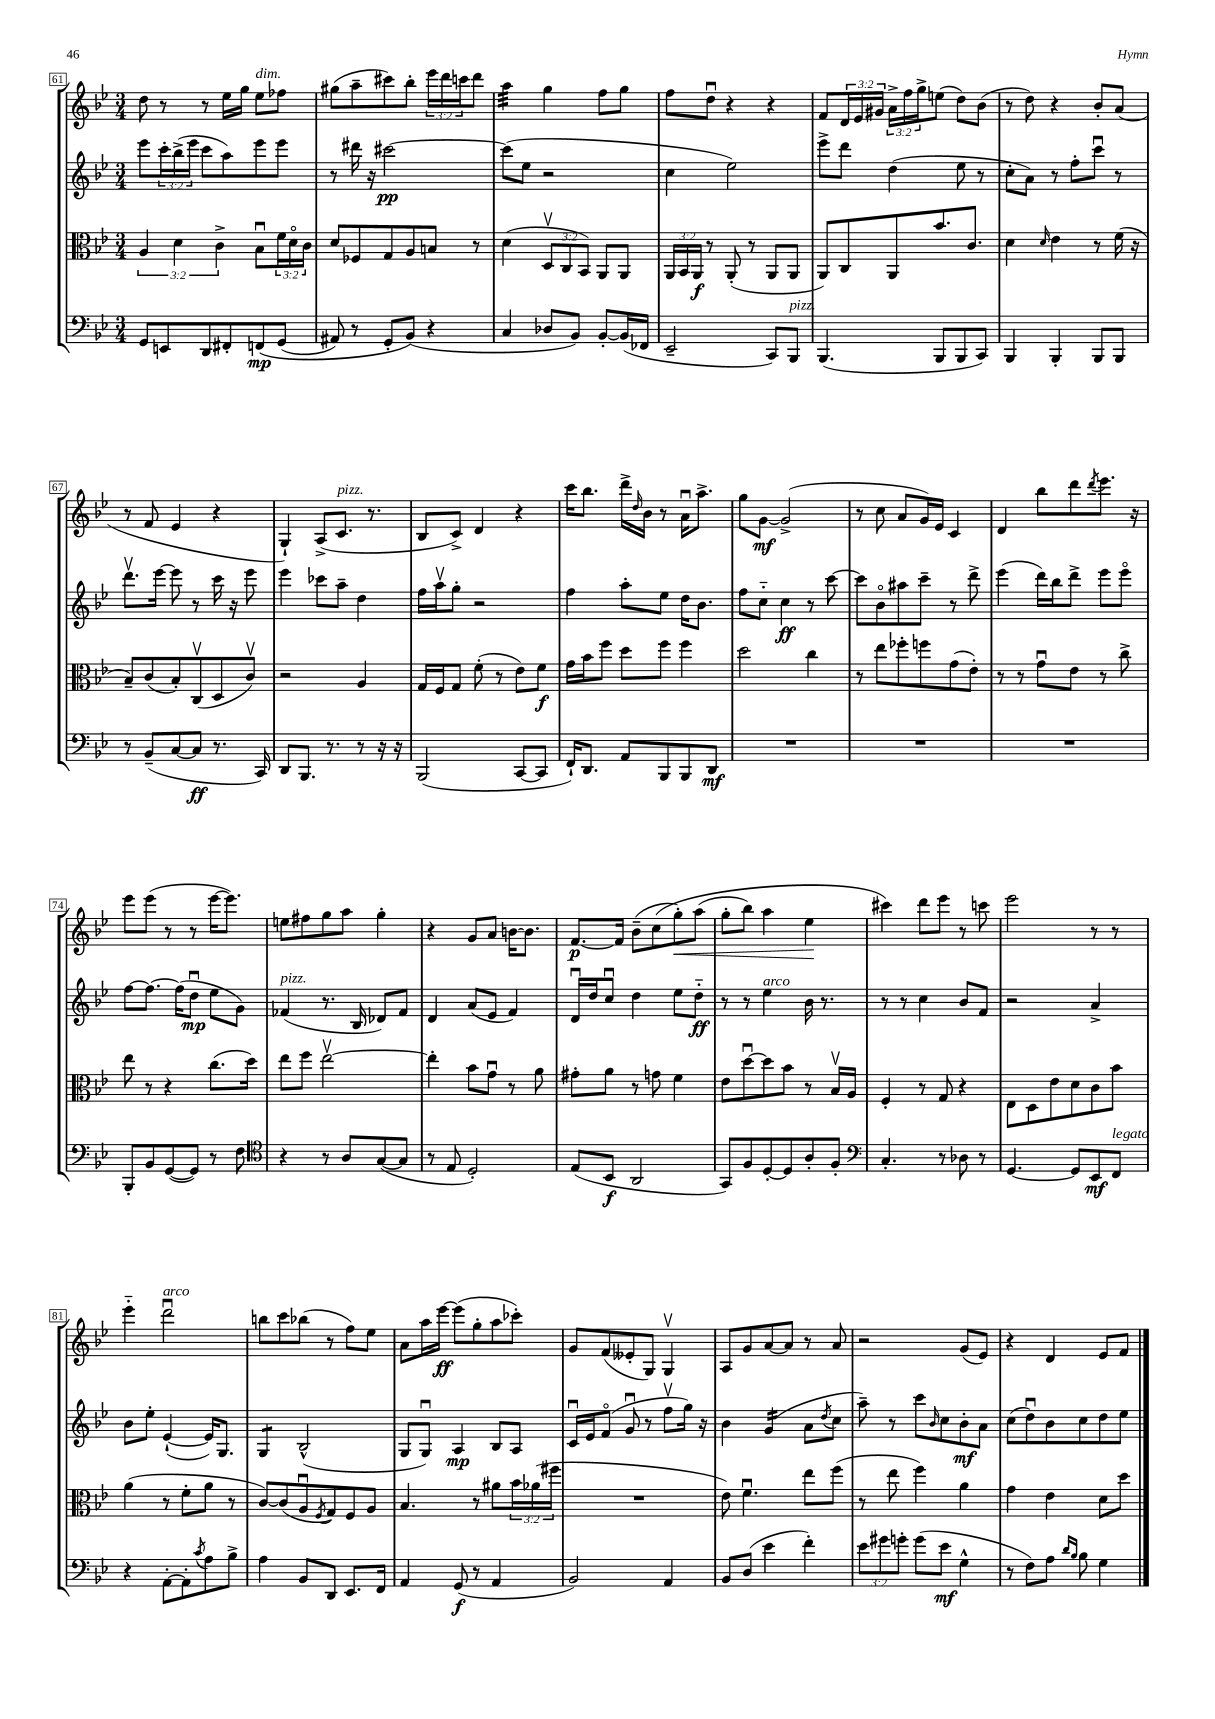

**kern	**kern	**kern	**kern
*staff4	*staff3	*staff2	*staff1
*clefF4	*clefC3	*clefG2	*clefG2
*k[b-e-]	*k[b-e-]	*k[b-e-]	*k[b-e-]
*M3/4	*M3/4	*M3/4	*M3/4
8GG	6A	8eee-	8dd
8EE	.	24ccc'	8r
.	6d	(24bb-^	.
.	.	24eee-	.
8DD	.	8ccc	8r
.	6c^	.	.
8FF#'	.	8aa)	16ee-
.	.	.	16gg
&(8FF	8B-u	8eee-	8ee-
(8GG	24f	8eee-	8ff-
.	24do	.	.
.	24c	.	.
=	=	=	=
8AA#)	8d	8r	(8gg#
8r	8F-	16ddd#	8aa~
.	.	16r	.
8GG'	8G	[2ccc#	8ccc#)
(8BB-&)	8A	.	8bb-'
4r	8B	.	24eee-
.	.	.	24ddd
.	.	.	24ccc
.	8r	.	8ddd
=	=	=	=
4C	(4d	(8ccc#]	4aa
.	.	8ee-	.
8D-	12Dv	2r	4gg
.	12C	.	.
8BB-)	.	.	.
.	12BB-)	.	.
[8BB-'	8AA	.	8ff
(16BB-]	8AA	.	8gg
16FF-	.	.	.
=	=	=	=
2EE-~	24AA	4cc	8ff
.	24BB-	.	.
.	24AA	.	.
.	8r	.	8ddu
.	(8AA'	2ee-)	4r
.	8r	.	.
8CC)	8AA	.	4r
8BBB-	8AA	.	.
=	=	=	=
(4.BBB-	8AA)	8eee-^	8f
.	8C	8ddd	24d
.	.	.	24e-
.	.	.	24g#
.	8AA	(4dd	24a^
.	.	.	24ff
.	.	.	24gg^
8BBB-	8.b-	.	(8ee
8BBB-	.	8ee-	8dd)
.	8.c	.	.
8CC)	.	8r	(8b-
=	=	=	=
4BBB-	4d	8cc'	8r
.	.	8a)	8dd)
.	16qqd	.	.
4BBB-'	4e-	8r	4r
.	.	8ff'	.
8BBB-	8r	8cccu	8b-'
8BBB-	(16f	8r	(8a
.	16r	.	.
=	=	=	=
8r	8B-~)	8.dddv	8r
(8BB-~	(8c	.	8f
.	.	[16eee-	.
[8C	8B-')	8eee-]	4e-
8C]	(8Cv	8r	.
8.r	8D	16ccc	4r
.	.	16r	.
.	8cv)	8eee-	.
16CC)	.	.	.
=	=	=	=
8DD	2r	4eee-	4G`)
8.BBB-	.	.	.
.	.	8ccc-	(8A^
8.r	.	.	.
.	.	8aa~	8.c
8r	4A	4dd	.
.	.	.	8.r
16r	.	.	.
16r	.	.	.
=	=	=	=
(2BBB-	16G	16ff	8B-
.	16F	16aav	.
.	8G	8gg'	8c^)
.	(8f'	2r	4d
.	8r	.	.
[8CC	8e-)	.	4r
8CC]	8f	.	.
=	=	=	=
16FF`)	16g	4ff	16ccc
8.DD	16b-	.	8.bb-
.	8ff	.	.
8AA	8dd	8aa'	16ddd^
.	.	.	16qqdd
.	.	.	16b-
8BBB-	8ff	8ee-	8r
8BBB-	4ff	16dd	16au
.	.	8.b-	8.aa^
8DD	.	.	.
=	=	=	=
2.r	2dd	8ff	8gg
.	.	8cc'~	[8g
.	.	4cc	(2g^]
.	4cc	8r	.
.	.	[8ccc	.
=	=	=	=
2.r	8r	8ccc]	8r
.	8ee-	8b-o	8cc
.	8ff-'	8aa#	8a
.	8ff	8ccc~	16g)
.	.	.	16e-
.	(8g	8r	4c
.	8e-')	8ddd^	.
=	=	=	=
2.r	8r	(4eee-	4d
.	8r	.	.
.	8gu	16ddd)	8bb-
.	.	16bb-	.
.	8e-	8ddd^	8ddd
.	.	.	8qddd
.	8r	8eee-	8.eee-
.	8cc^	8eee-o	.
.	.	.	16r
=	=	=	=
8BBB-'	8ee-	[8ff	8eee-
8BB-	8r	8.ff_	(8eee-
([8GG	4r	.	8r
.	.	(16ff]	.
8GG])	.	8ddu	8r
8r	(8.cc	8ee-	[16eee-
.	.	.	8.eee-])
8F	.	8g)	.
.	16dd)	.	.
=	=	=	=
*clefC4	*	*	*
4r	8ee-	(4f-	8ee
.	8ff	.	8ff#
8r	[2ee-v	8.r	8gg
8A	.	.	8aa
.	.	16B-	.
([8G	.	8d-)	4gg'
8G]	.	8f-	.
=	=	=	=
8r	4ee-']	4d	4r
8E-	.	.	.
2D')	8b-	(8a	8g
.	8gu	8e-	8a
.	8r	4f)	[16b
.	.	.	8.b]
.	8a	.	.
=	=	=	=
(8E-	8g#'	16du	[8.f
.	.	16dd	.
8BB-	8a	8ccu	.
.	.	.	16f]
2AA	8r	4dd	(8b-~
.	8g	.	&(8cc
.	4f	8ee-	8gg')
.	.	8dd'~	(8aa
=	=	=	=
8GG)	8e-	8r	8gg'
8F	[8ddu	8r	8bb-)
[8D'	8dd]	4ee-	4aa
8D]	8b-	.	.
8A'	8r	16b-	4ee-
.	.	8.r	.
8F'	16B-v	.	.
.	16A	.	.
=	=	=	=
*clefF4	*	*	*
4.C'	4F'	8r	4ccc#&)
.	.	8r	.
.	8r	4cc	8ddd
8r	8G	.	8eee-
8D-	4r	8b-	8r
8r	.	8f	8ccc
=	=	=	=
[4.GG	8E-	2r	2eee-
.	8D	.	.
.	8e-	.	.
8GG]	8d	.	.
8EE-	8c	4a^	8r
8FF	8b-	.	8r
=	=	=	=
4r	(4a	8b-	4eee-'~
.	.	8ee-'	.
[8AA'	8r	([4e-`	2dddu
8AA']	8f'	.	.
8qc	.	.	.
8A	8a	16e-])	.
.	.	8.G	.
8B-^	8r	.	.
=	=	=	=
4A	[8c)	4G	8bb
.	(8c]	.	8ccc
8BB-	8Au	(2B-^^	(8bb-
.	8qF	.	.
8DD	8G)	.	8r
8.EE-	8F	.	8ff)
.	8A	.	8ee-
16FF	.	.	.
=	=	=	=
4AA	4.B-	8G	8a
.	.	8Gu)	16aa
.	.	.	[16eee-
(8GG	.	4A	(8eee-]
8r	8r	.	8gg'
4AA	8a#	8B-	8aa
.	24b-	8A	8ccc-')
.	(24a-	.	.
.	24ff#	.	.
=	=	=	=
2BB-)	2.r	16cu	8g
.	.	16e-	.
.	.	(8fo	(8f
.	.	8gu	8e--'
.	.	8r	8G)
4AA	.	8ffv	4Gv
.	.	16gg)	.
.	.	16r	.
=	=	=	=
8BB-	8e-)	4b-	8A
(8D	4.fu	.	8g
4e-	.	(4g	[8a
.	.	.	8a]
4f')	8ee-	8a	8r
.	.	8qdd	.
.	(8ff	8cc	8a
=	=	=	=
12e-	8r	8aa~)	2r
12g#	.	.	.
.	8ee-	8r	.
12g'	.	.	.
(8g	4ff)	8ccc	.
.	.	16qqb-	.
8e-	.	8cc	.
4G^^	4a	8b-'	(8g
.	.	8a	8e-)
=	=	=	=
8r	4g	(8cc	4r
8F)	.	8ddu)	.
8A	4e-	8b-	4d
16qqd	.	.	.
16qqB-	.	.	.
8B-	.	8cc	.
4G	8d	8dd	8e-
.	8dd	8ee-	8f
==	==	==	==
*-	*-	*-	*-
